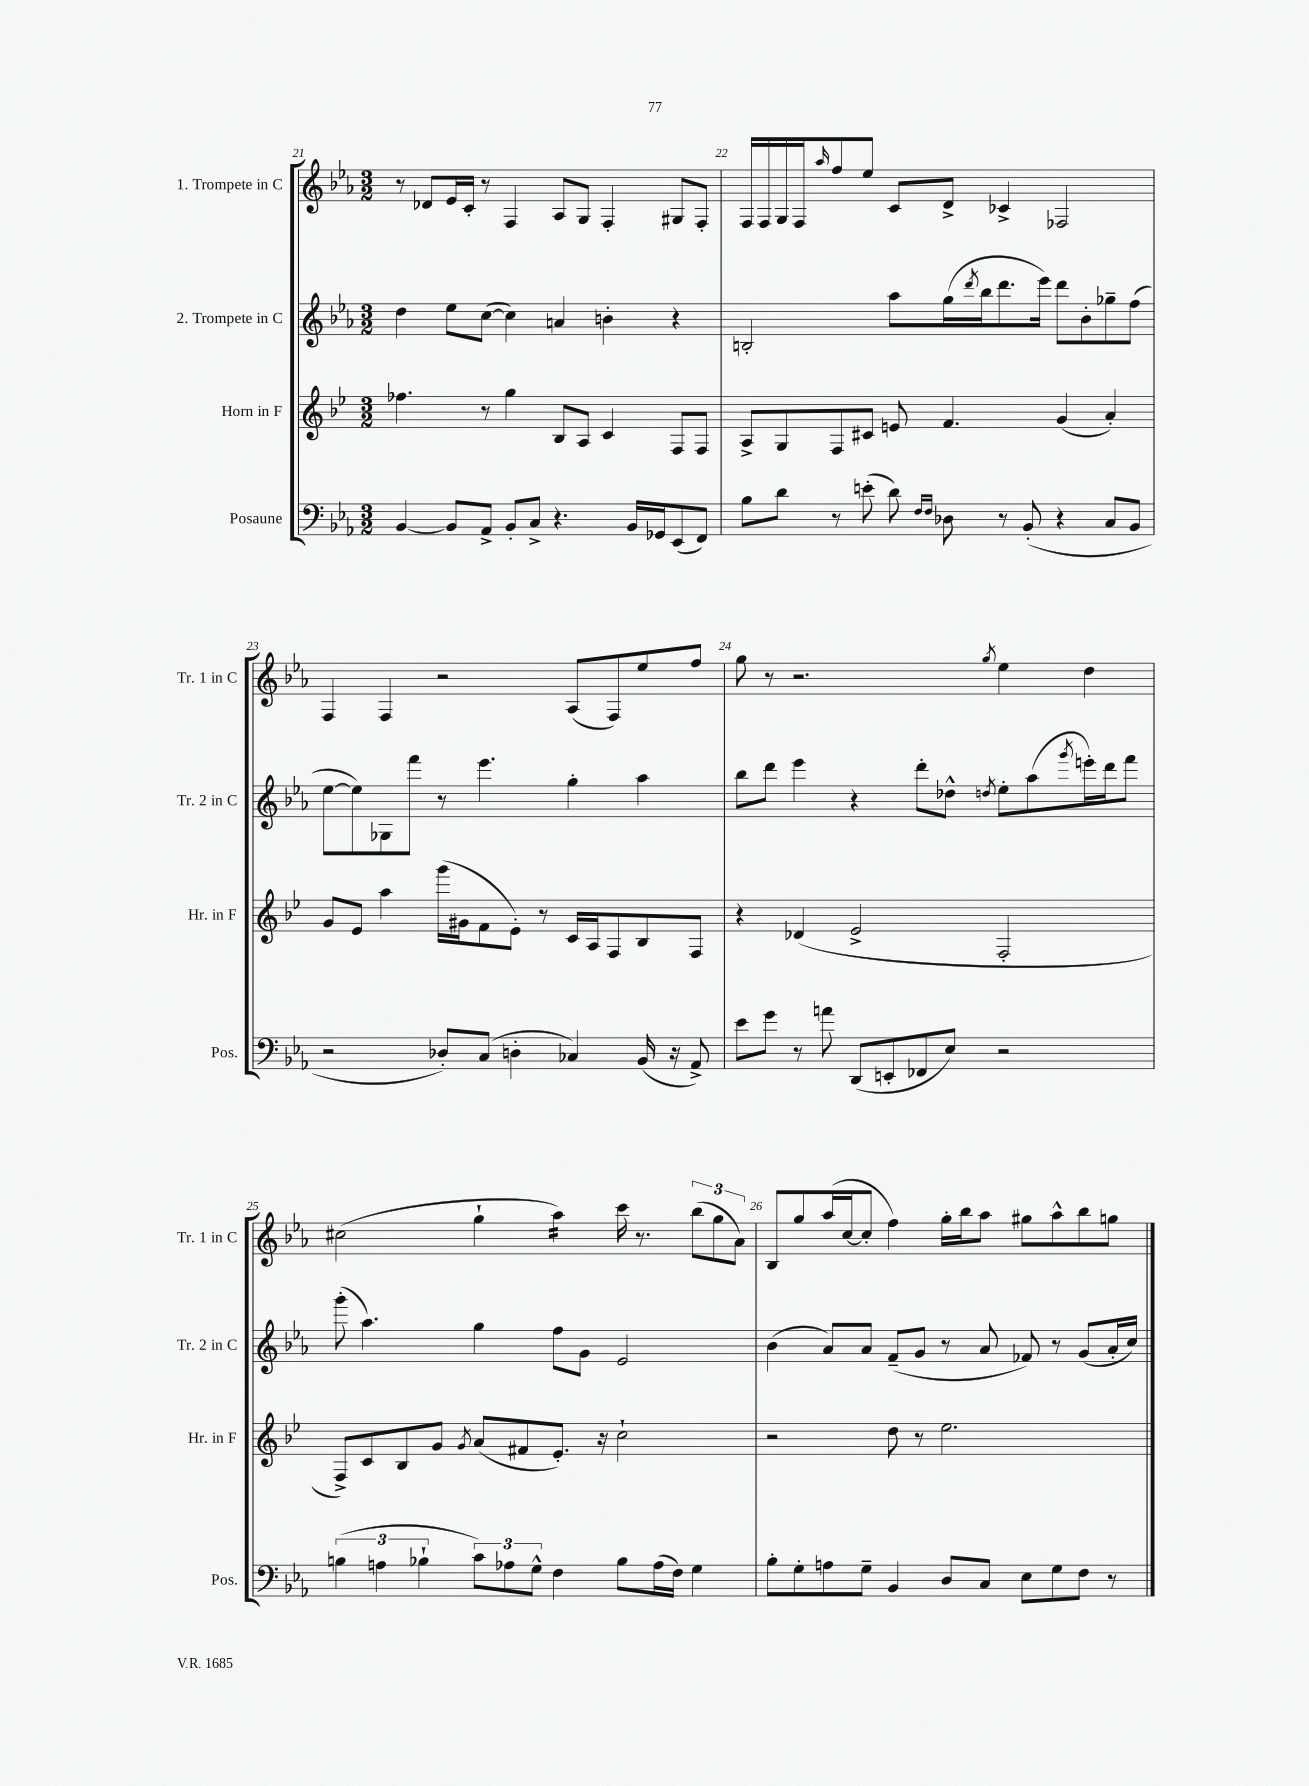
<<
\new StaffGroup <<
\new Staff = "s0" \with { instrumentName = "1. Trompete in C" shortInstrumentName = "Tr. 1 in C" } {
    \clef treble \key ees \major \numericTimeSignature \time 3/2
    r8 des'8 ees'16 c'16-. r8 f4 aes8 g8 f4-. gis8 f8-. |
    f16 f16 g16 f16 \grace { aes''16 } f''8 ees''8 c'8 d'8-> ces'4-> fes2 |
    f4 f4 r2 aes8( f8) ees''8 f''8 |
    g''8 r8 r2. \acciaccatura { g''8 } ees''4 d''4 |
    cis''2( g''4-! aes''4:16) c'''16 r8. \tuplet 3/2 { bes''8( g''8 aes'8) } |
    bes8 g''8 aes''16( c''16~ c''8-. f''4) g''16-. bes''16 aes''8 gis''8 aes''8-^ bes''8 g''8 \bar "|." |
}
\new Staff = "s1" \with { instrumentName = "2. Trompete in C" shortInstrumentName = "Tr. 2 in C" } {
    \clef treble \key ees \major \numericTimeSignature \time 3/2
    d''4 ees''8 c''8~( c''4) a'4 b'4-. r4 |
    b2-. aes''8 g''16( \acciaccatura { d'''8 } bes''16 d'''8. ees'''16) d'''8 bes'8-. ges''8-- f''8( |
    ees''8~ ees''8) ges8 f'''8 r8 ees'''4. g''4-. aes''4 |
    bes''8 d'''8 ees'''4 r4 d'''8-. des''8-^ \acciaccatura { d''8 } ees''8-. aes''8( \acciaccatura { g'''8 } e'''16-.) d'''16 f'''8 |
    g'''8-.( aes''4.) g''4 f''8 g'8 ees'2 |
    bes'4( aes'8) aes'8 f'8--( g'8 r8 aes'8 fes'8) r8 g'8( aes'16-. c''16) \bar "|." |
}
\new Staff = "s2" \with { instrumentName = "Horn in F" shortInstrumentName = "Hr. in F" } {
    \clef treble \key bes \major \numericTimeSignature \time 3/2
    fes''4. r8 g''4 bes8 a8 c'4 f8 f8 |
    a8-> g8 f8 cis'8 e'8 f'4. g'4( a'4-.) |
    g'8 ees'8 a''4 g'''16( gis'16 f'8 ees'8-.) r8 c'16 a16 f8 bes8 f8 |
    r4 des'4( ees'2-> f2-. |
    f8->) c'8 bes8 g'8 \acciaccatura { g'8 } a'8( fis'8 ees'8.-.) r16 c''2-! |
    r2 d''8 r8 ees''2. \bar "|." |
}
\new Staff = "s3" \with { instrumentName = "Posaune" shortInstrumentName = "Pos." } {
    \clef bass \key ees \major \numericTimeSignature \time 3/2
    bes,4~ bes,8 aes,8-> bes,8-. c8-> r4. bes,16 ges,16 ees,8( f,8) |
    bes8 d'8 r8 e'8-.( d'8) \grace { f16 f16 } des8 r8 bes,8-.( r4 c8 bes,8 |
    r2 des8-.) c8( d4-. ces4) bes,16( r16 aes,8->) |
    ees'8 g'8 r8 a'8 d,8( e,8-. fes,8 ees8) r2 |
    \tuplet 3/2 { b4( a4 bes4-! } \tuplet 3/2 { c'8) aes8 g8-^ } f4 bes8 aes16( f16) g4 |
    bes8-. g8-. a8 g8-- bes,4 d8 c8 ees8 g8 f8 r8 \bar "|." |
}
>>
>>
\layout { \context { \Score currentBarNumber = #21 \override BarNumber.break-visibility = ##(#f #t #t) barNumberVisibility = #all-bar-numbers-visible } }
